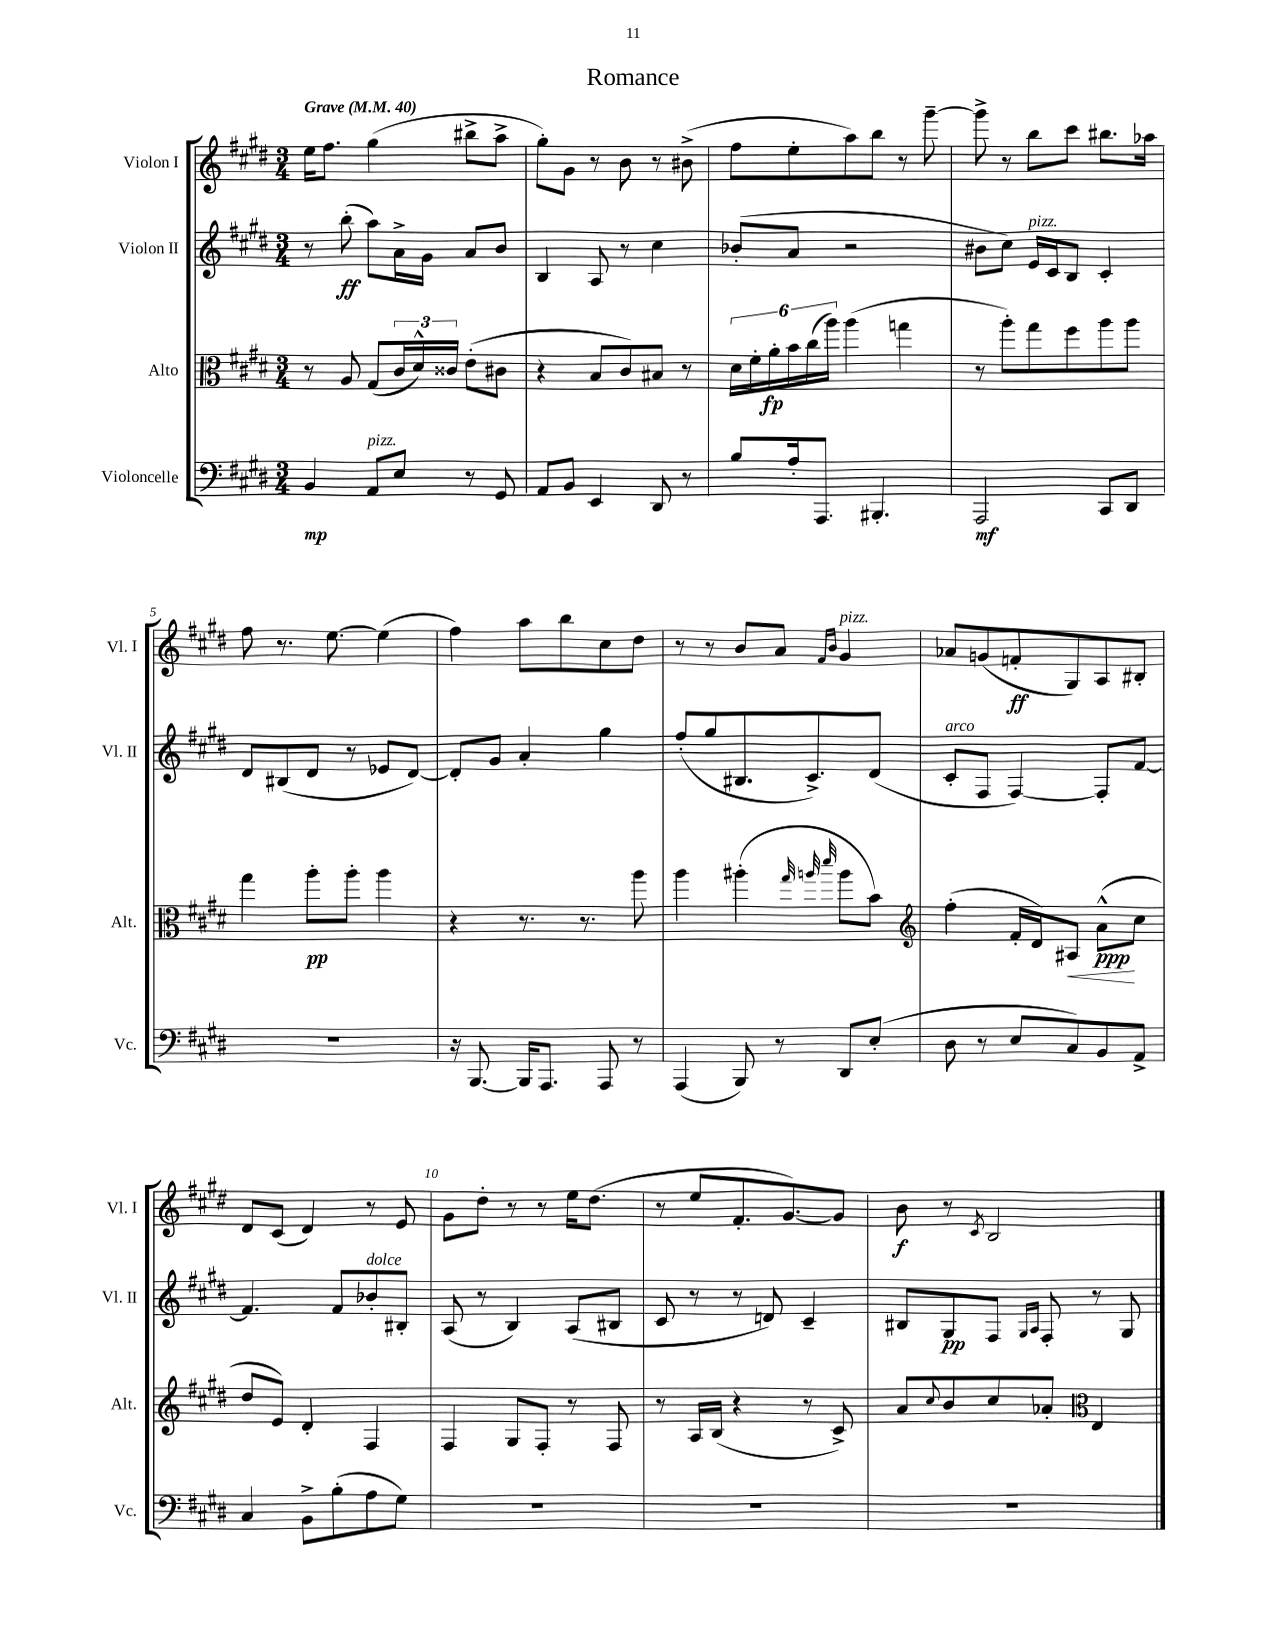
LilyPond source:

\header { title = "Romance" }
<<
\new StaffGroup <<
\new Staff = "s0" \with { instrumentName = "Violon I" shortInstrumentName = "Vl. I" } {
    \clef treble \key e \major \numericTimeSignature \time 3/4 \tempo "Grave" 4 = 40
    e''16 fis''8. gis''4( bis''8-> a''8-> |
    gis''8-.) gis'8 r8 b'8 r8 bis'8->( |
    fis''8 e''8-. a''8) b''8 r8 gis'''8~-- |
    gis'''8-> r8 b''8 cis'''8 bis''8. aes''16 |
    fis''8 r8. e''8.~ e''4( |
    fis''4) a''8 b''8 cis''8 dis''8 |
    r8 r8 b'8 a'8 \grace { fis'16 b'16 } gis'4^\markup { \italic "pizz." } |
    aes'8 g'8( f'8-.\ff gis8) a8 bis8-. |
    dis'8 cis'8( dis'4) r8 e'8 |
    gis'8 dis''8-. r8 r8 e''16 dis''8.( |
    r8 e''8 fis'8.-. gis'8.~) gis'8 |
    b'8\f r8 \acciaccatura { cis'8 } b2 \bar "|." |
}
\new Staff = "s1" \with { instrumentName = "Violon II" shortInstrumentName = "Vl. II" } {
    \clef treble \key e \major \numericTimeSignature \time 3/4
    r8 b''8-.\ff( a''8) a'16-> gis'16 a'8 b'8 |
    b4 a8 r8 cis''4 |
    bes'8-.( a'8 r2 |
    bis'8 cis''8) e'16^\markup { \italic "pizz." } cis'16 b8 cis'4-. |
    dis'8 bis8( dis'8 r8 ees'8 dis'8~) |
    dis'8-. gis'8 a'4-. gis''4 |
    fis''8-.( gis''8 bis8. cis'8.->) dis'8( |
    cis'8-.^\markup { \italic "arco" } fis8 fis4~) fis8-. fis'8~ |
    fis'4. fis'8 bes'8-.^\markup { \italic "dolce" } bis8-. |
    a8( r8 b4) a8( bis8 |
    cis'8 r8 r8 d'8) cis'4-- |
    bis8 gis8\pp fis8 \grace { gis16 a16 } fis8-. r8 gis8 \bar "|." |
}
\new Staff = "s2" \with { instrumentName = "Alto" shortInstrumentName = "Alt." } {
    \clef alto \key e \major \numericTimeSignature \time 3/4
    r8 a8 gis8( \tuplet 3/2 { cis'16 dis'16-^) cisis'16 } e'8-.( cis'8 |
    r4 b8 cis'8) bis8 r8 |
    \tuplet 6/4 { dis'16 fis'16-. a'16-.\fp b'16 cis''16( a''16) } a''4( g''4 |
    r8 a''8-.) gis''8 fis''8 a''8 a''8 |
    gis''4 a''8-.\pp a''8-. a''4 |
    r4 r8. r8. a''8 |
    a''4 ais''4-.( \grace { gis''32 a''32 dis'''32 } a''8 b'8) |
    \clef treble fis''4-.( fis'16-. dis'16) ais8\< a'8-^\ppp\!( cis''8 |
    dis''8 e'8) dis'4-. fis4 |
    fis4 gis8 fis8-. r8 fis8 |
    r8 a16 b16( r4 r8 cis'8->) |
    a'8 \appoggiatura { cis''8 } b'8 cis''8 aes'8-. \clef alto e4 \bar "|." |
}
\new Staff = "s3" \with { instrumentName = "Violoncelle" shortInstrumentName = "Vc." } {
    \clef bass \key e \major \numericTimeSignature \time 3/4
    b,4\mp a,8^\markup { \italic "pizz." } e8 r8 gis,8 |
    a,8 b,8 e,4 dis,8 r8 |
    b8 a16-. a,,8. bis,,4.-. |
    a,,2\mf cis,8 dis,8 |
    R2. |
    r16 b,,8.~ b,,16 a,,8. a,,8 r8 |
    a,,4( b,,8) r8 dis,8 e8-.( |
    dis8 r8 e8 cis8) b,8 a,8-> |
    cis4 b,8-> b8-.( a8 gis8) |
    R2. |
    R2. |
    R2. \bar "|." |
}
>>
>>
\layout { \context { \Score \override BarNumber.break-visibility = ##(#f #t #t) barNumberVisibility = #(every-nth-bar-number-visible 5) } }
